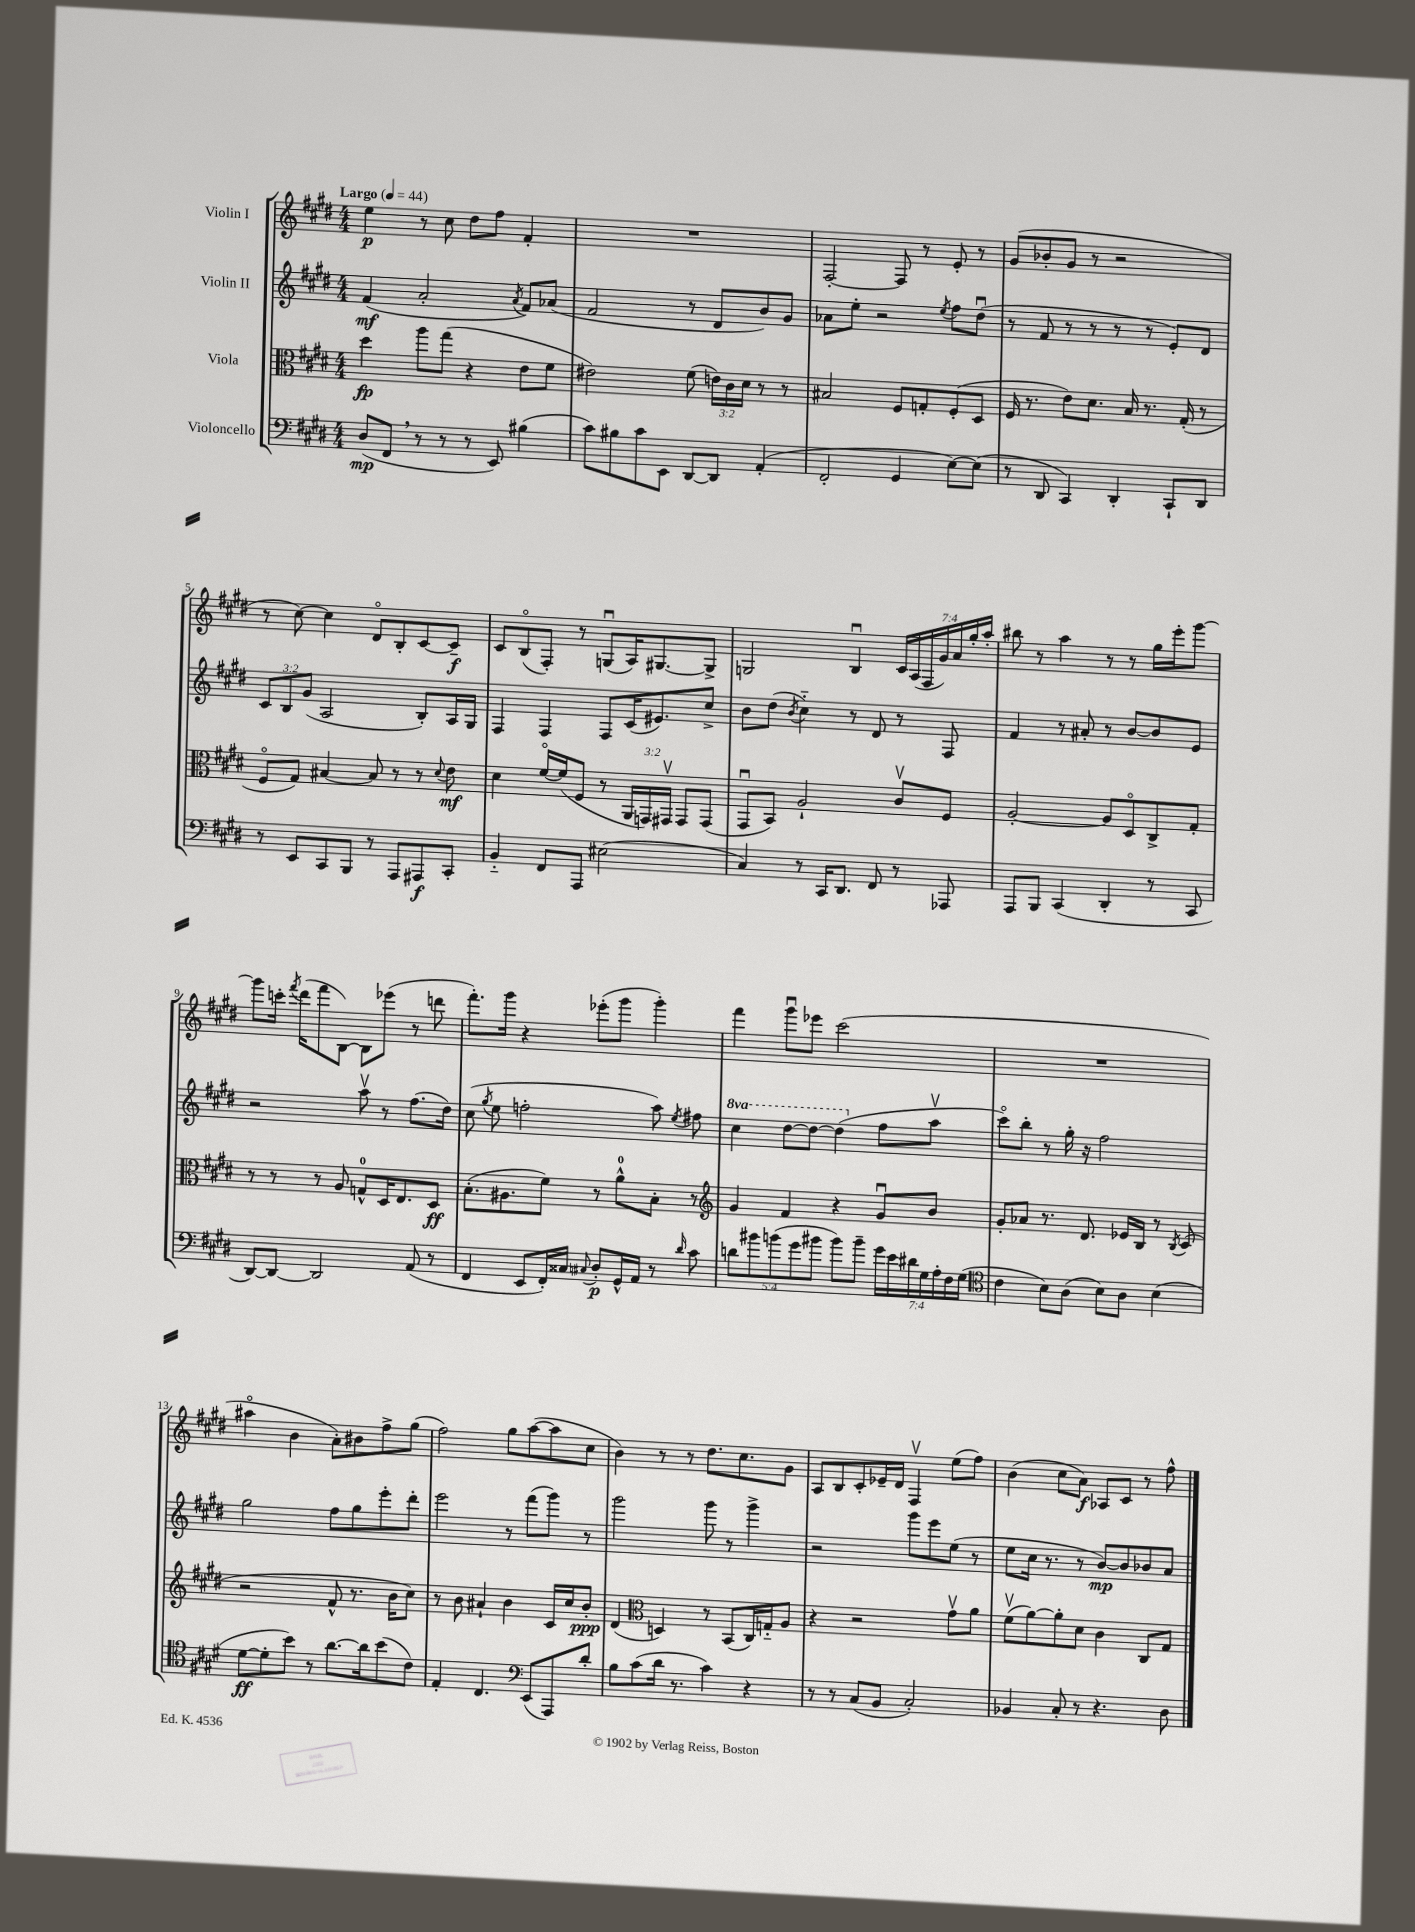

**kern	**kern	**kern	**kern
*staff4	*staff3	*staff2	*staff1
*clefF4	*clefC3	*clefG2	*clefG2
*k[f#c#g#d#]	*k[f#c#g#d#]	*k[f#c#g#d#]	*k[f#c#g#d#]
*M4/4	*M4/4	*M4/4	*M4/4
*MM44	*MM44	*MM44	*MM44
(8D#	4dd#	(4f#	4ee
8FF#	.	.	.
8r	8aa	2a'	8r
8r	(8gg#	.	8cc#
8r	4r	.	8dd#
8EE)	.	.	8ff#
.	.	8qa	.
(4B#	8e	8f#)	4f#'
.	8f#	(8a-	.
=	=	=	=
8c#)	2e#)	2f#	1r
8B#	.	.	.
8c#	.	.	.
8EE	.	.	.
[8DD#	(8f#	8r	.
8DD#]	24e)	8d#	.
.	24c#	.	.
.	24d#	.	.
(4AA'	8r	8b)	.
.	8r	8g#	.
=	=	=	=
2FF#'	2B#	8a-	[2F#'
.	.	8ee'	.
.	.	2r	.
4GG#	8F#	.	8F#]
.	8G'	.	8r
.	.	8qee	.
[8E)	(8F#'	8ff#	8e'
(8E]	8D#	(8dd#u	8r
=	=	=	=
8r	16F#	8r	(8g#
.	8.r	.	.
8DD#	.	8f#	8b-'
4CC#)	8e)	8r	8g#
.	8.d#	8r	8r
4DD#'	.	8r	2r
.	16B	.	.
.	8.r	8r	.
8CC#`	.	8e')	.
.	(16G#'	.	.
8DD#	8r	8d#	.
=	=	=	=
8r	8F#o	12c#	8r
.	.	12B	.
8EE	8G#)	.	[8cc#)
.	.	(12g#	.
8CC#	[4B#	2A	4cc#]
8BBB	.	.	.
8r	8B#]	.	8d#o
8AAA	8r	.	8B'
8AAA#	8r	8B')	[8c#
.	8qqd#	.	.
8CC#'	8e	16A	8c#~]
.	.	16G#	.
=	=	=	=
4BB'~	4d#	4F#	8c#
.	.	.	(8Bo
8FF#	[16f#o	4F#	8F#')
.	(16f#]	.	.
8AAA	8F#	.	8r
(2E#	8r	8F#	(8Gu
.	24AA	(16c#	16A)
.	24GG)	.	.
.	.	8.e#)	[8.G#
.	24GG#v	.	.
.	8GG#	.	.
.	(8GG#	8cc#^	8G#^]
=	=	=	=
4C#)	8GG#u	8b	2G
.	8BB)	(8dd#	.
.	.	8qb	.
8r	2A`	4cc#'~)	.
16CC#	.	.	.
8.DD#	.	.	.
.	.	8r	4Bu
8FF#	.	8d#	.
8r	8c#v	8r	28c#
.	.	.	(28A
.	.	.	28F#
.	.	.	28g#)
8AAA-	8F#	8F#	.
.	.	.	28a
.	.	.	28gg#'
.	.	.	28aa'
=	=	=	=
8AAA	[2A'	4f#	8bb#
8BBB	.	.	8r
(4CC#	.	8r	4aa
.	.	8a#'	.
4DD#'	8A]	8r	8r
.	8D#o	[8b	8r
8r	8C#^	8b]	16gg#
.	.	.	16eee'
8CC#	8G#'	8e	[8ggg#
=	=	=	=
[8DD#)	8r	2r	8ggg#]
8DD#_	8r	.	16ccc'
.	.	.	8qfff#
.	.	.	(16ddd#
2DD#]	8r	.	8fff#
.	8A	.	[8B)
.	8G^^	8aav	8B]
.	16D#	8r	(8eee-
.	8.E	.	.
(8AA	.	(8.ff#	8r
8r	8D#	.	8ddd
.	.	16dd#)	.
=	=	=	=
4FF#	(8.B'	(8cc#	8.fff#')
.	.	8qgg#	.
.	.	8ee	.
.	8.A#	.	16ggg#
8EE	.	2ff'	4r
16FF#')	8f#)	.	.
16C##	.	.	.
8qqC#	.	.	.
8D#'	8r	.	(8eee-'
16GG#^^	8a^^	.	8ggg#
16AA	.	.	.
8r	8B'	8aa)	4ggg#')
16qqd#	.	8qee	.
8c#	8r	8ff#	.
=	=	=	=
*	*clefG2	*	*
10d	4g#	4ccc#	4fff#
10b#	.	.	.
(10b	.	.	.
.	4f#	[8ddd#	8ggg#u
10g#	.	.	.
.	.	8ddd#_	8eee-
10b#	.	.	.
8b#)	4r	(4ddd#]	(2ccc#
8b#~	.	.	.
28g#	8g#u	8ff#	.
28e	.	.	.
28d#	.	.	.
28G#	.	.	.
.	8b	8aav	.
28A'	.	.	.
28F#	.	.	.
(28G#	.	.	.
=	=	=	=
*clefC4	*	*	*
4c#	8g#'	8ccc#o)	1r
.	8a-	8bb'	.
8B)	8.r	8r	.
(8A	.	16gg#'	.
.	8.d#	16r	.
8B)	.	2ff#	.
8A	16e-	.	.
.	16B	.	.
(4B	8r	.	.
.	8qB	.	.
.	(8c#	.	.
=	=	=	=
[8d#	2r	2gg#	4aa#o
8d#']	.	.	.
8b)	.	.	4b
8r	.	.	.
[8.a	8f#^^	8ff#	8a')
.	8.r	8gg#	8b#
16a]	.	.	.
(8b	.	8eee'	8ff#^
.	16b	.	.
8c#)	8cc#)	8ddd#'	(8gg#
=	=	=	=
4E'	8r	2eee	2ff#)
.	8b	.	.
4.C#	4a#`	.	.
.	4b	8r	8gg#
*clefF4	*	*	*
(8EE	.	(8fff#	([8aa
8AAA)	16c#	8ggg#)	8aa]
.	16cc#	.	.
8d#'	8b'	8r	8cc#
=	=	=	=
8B	(4d#	2ggg#	4b)
(8c#	.	.	.
*	*clefC3	*	*
16d#	4D)	.	8r
8.r	.	.	.
.	.	.	8r
4c#)	8r	8ggg#	8.dd#
.	(8BB	8r	.
.	.	.	8.cc#
4r	16C#)	4ggg#^	.
.	16G'~	.	.
.	8A	.	8g#
=	=	=	=
8r	4r	2r	8A
8r	.	.	8B
(8C#	2r	.	8c#'
8BB	.	.	16e-~
.	.	.	16d#
2C#')	.	8ggg#	4F#v
.	.	8eee	.
.	8g#v	(8ee	(8ee
.	8a	8r	8ff#)
=	=	=	=
4BB-	(8f#v	8ee	(4b
.	[8a)	16cc#	.
.	.	8.r	.
8C#'	8a']	.	8cc#
8r	8d#	8r	8a)
4.r	4c#	[8b)	8A-
.	.	8b]	8c#
.	8C#	8b-	8r
8D#	8G#	8a	8ff#^^
==	==	==	==
*-	*-	*-	*-
